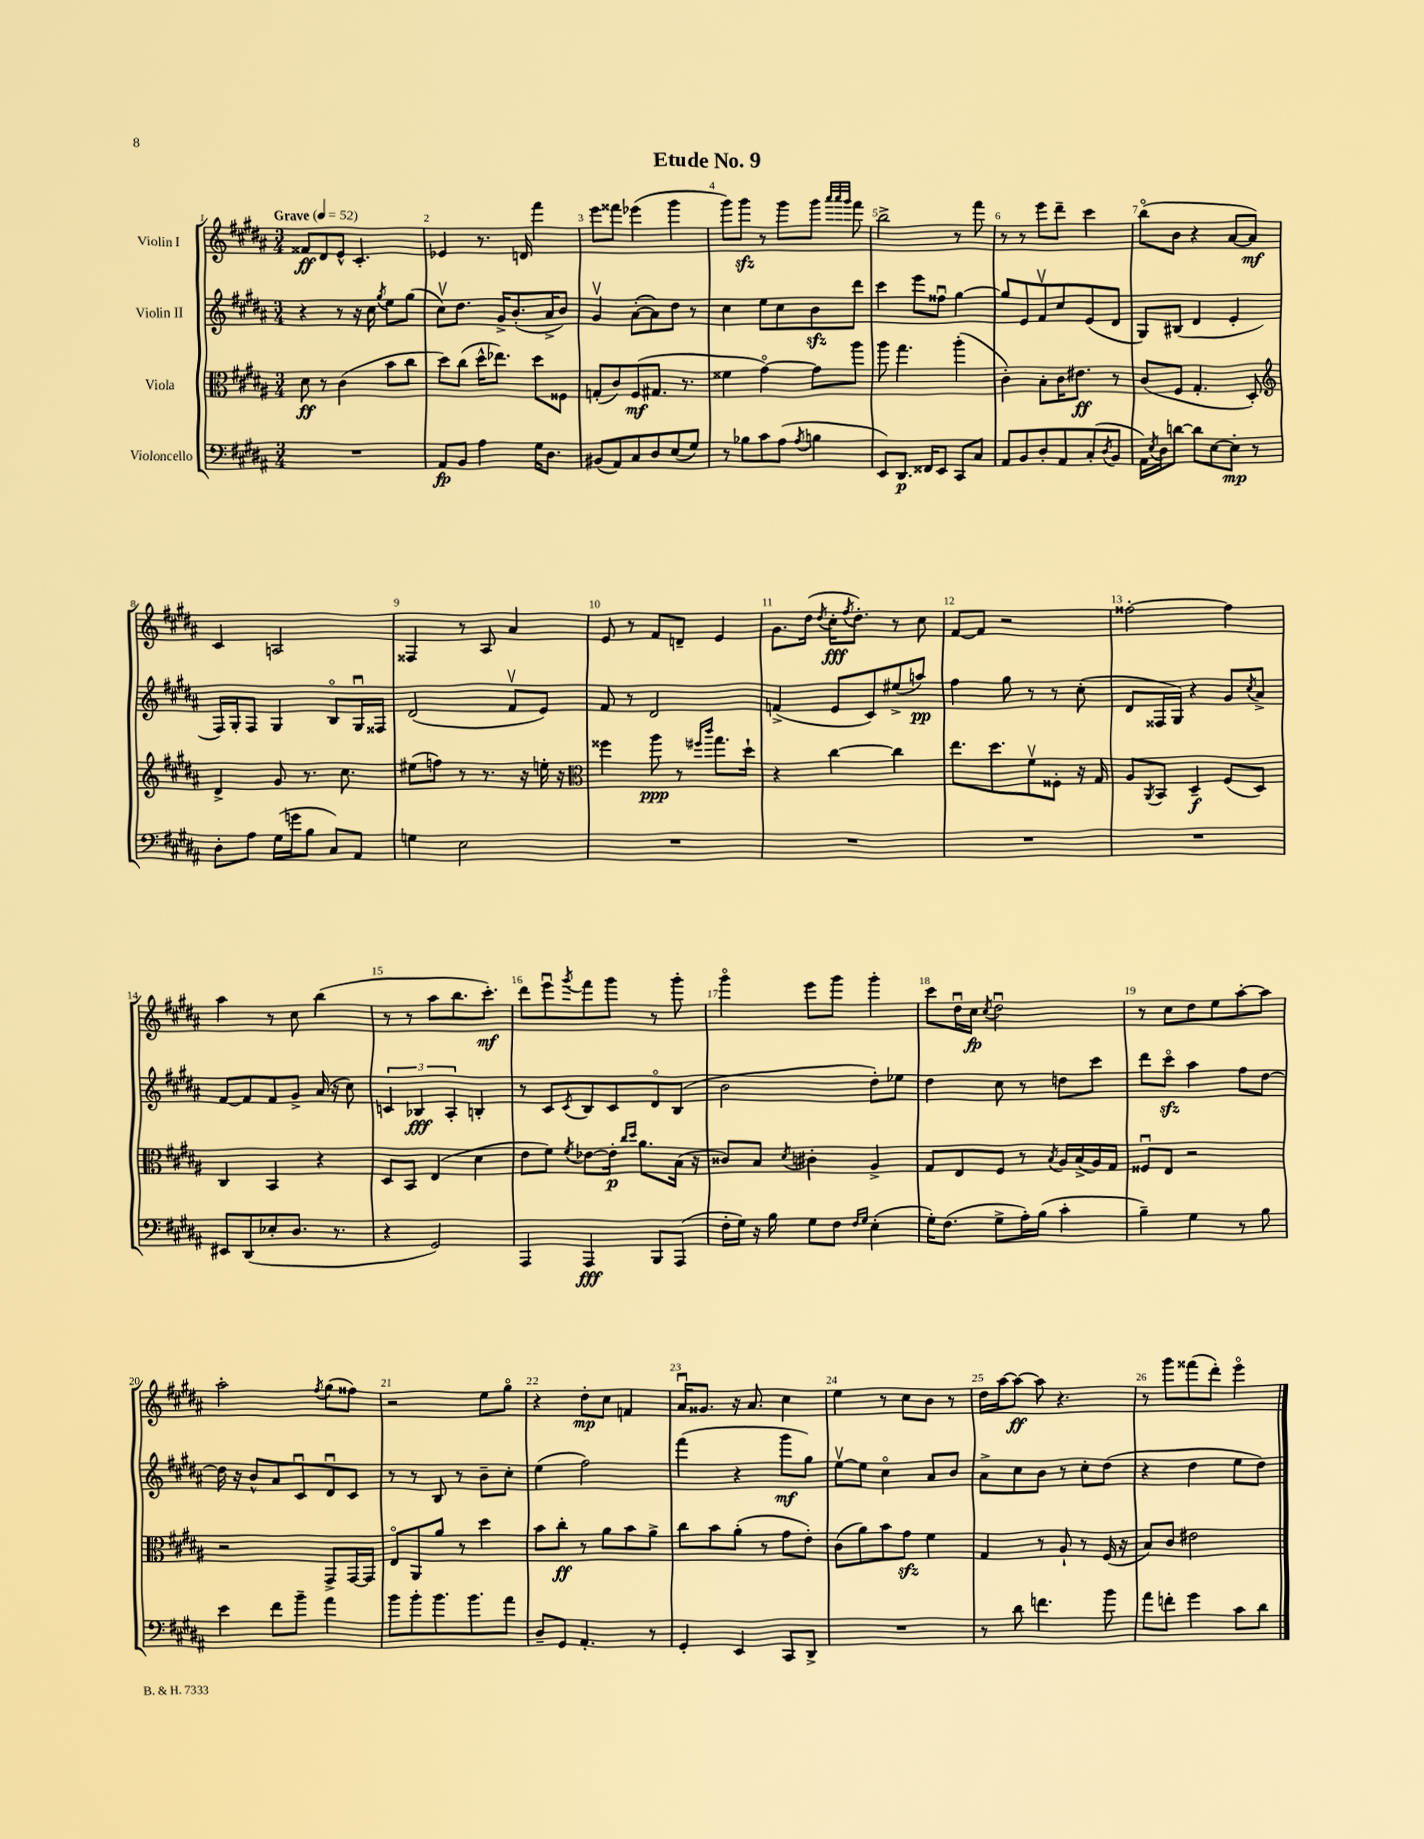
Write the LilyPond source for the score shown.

\header { title = "Etude No. 9" }
<<
\new StaffGroup <<
\new Staff = "s0" \with { instrumentName = "Violin I" } {
    \clef treble \key b \major \numericTimeSignature \time 3/4 \tempo "Grave" 4 = 52
    fisis'8\ff dis'8 e'8-^ cis'4.-. |
    ees'4 r8. d'16 fis'''4 |
    e'''8 fisis'''8 ees'''4( gis'''4 |
    gis'''8) gis'''8\sfz r8 gis'''8 gis'''8 \grace { ais'''32 ais'''32 gis'''32 } fis'''8 |
    b''2-> r8 fis'''8 |
    r8 r8 e'''8 dis'''8-- cis'''4 |
    b''8\flageolet( b'8 r4 ais'8~ ais'8\mf) |
    cis'4 a2 |
    fisis4 r8 ais8 ais'4 |
    e'8 r8 fis'8 d'8-- e'4 |
    gis'8. dis''16( \acciaccatura { dis''8 } cis''16-.\fff \acciaccatura { fis''8 } dis''8.-.) r8 cis''8 |
    fis'8~ fis'8 r2 |
    fisis''2~-. fisis''4 |
    ais''4 r8 cis''8 b''4( |
    r8 r8 ais''8 b''8. cis'''8.-.\mf) |
    dis'''8 e'''8\downbow \acciaccatura { gis'''8 } fis'''8 gis'''8 r8 gis'''8-. |
    gis'''4\flageolet e'''8 gis'''8 gis'''4-. |
    cis'''8 dis''16\downbow cis''16\fp \acciaccatura { cis''8 } dis''2\downbow |
    r8 cis''8 dis''8 e''8 ais''8~-. ais''8 |
    ais''2-. \acciaccatura { fis''8 } gis''8( fisis''8) |
    r2 e''8 gis''8\flageolet |
    r4 dis''8-.\mp cis''8 f'4 |
    ais'16\downbow gisis'8. r16 ais'8. cis''4 |
    e''4 r8 cis''8 b'8 r8 |
    dis''16 ais''16~ ais''8~\ff ais''8 r4. |
    r8 gis'''8 fisis'''8( dis'''8-.) e'''4\flageolet \bar "|." |
}
\new Staff = "s1" \with { instrumentName = "Violin II" } {
    \clef treble \key b \major \numericTimeSignature \time 3/4
    r4 r8 r16 cis''16 \acciaccatura { gis''8 } e''8 gis''8( |
    cis''8\upbow) dis''8. gis'16-> b'8.-.( ais'16-> b'8) |
    gis'4\upbow ais'8~-.( ais'8) dis''8 r8 |
    cis''4 e''8 cis''8 b'8\sfz dis'''8 |
    cis'''4 e'''8 fisis''8\downbow gis''4~ |
    gis''8 e'8 fis'8\upbow cis''8 e'8( dis'8 |
    gis8) bis8( dis'4 e'4-. |
    fis16) gis16-. fis8 gis4 b8\flageolet gis16\downbow fisis16 |
    dis'2( fis'8\upbow e'8) |
    fis'8 r8 dis'2 |
    f'4->( e'8 cis'8) eis''8->( a''8\pp) |
    fis''4 gis''8 r8 r8 cis''8-.( |
    dis'8 fisis16 gis16) r4 gis'8 \acciaccatura { cis''8 } ais'8-> |
    fis'8~ fis'8 fis'8 gis'8-> ais'16( r16 cis''8) |
    \tuplet 3/2 { c'4 bes4\fff ais4-. } b4-. |
    r8 cis'8 \acciaccatura { cis'8 } b8 cis'8 dis'8\flageolet b8( |
    b'2 dis''8-.) ees''8 |
    dis''4 cis''8 r8 d''8 cis'''8 |
    dis'''8 cis'''8\flageolet\sfz ais''4 fis''8 dis''8~ |
    dis''16 r16 b'8-^ ais'8 cis'8\downbow dis'8\downbow cis'8 |
    r8 r8 b8 r8 b'8-- cis''8-. |
    e''4( fis''2) |
    fis'''4( r4 gis'''8\mf gis''8) |
    e''8~\upbow e''8 cis''4\flageolet ais'8 b'8 |
    ais'8-> cis''8 b'8 r8 cis''8-. dis''8( |
    r4 dis''4 e''8 dis''8) \bar "|." |
}
\new Staff = "s2" \with { instrumentName = "Viola" } {
    \clef alto \key b \major \numericTimeSignature \time 3/4
    dis'8\ff r8 cis'4( b'8 cis''8 |
    dis''8) cis''8( dis''16-^ ees''8.) dis''8 fisis8 |
    g8-.( cis'8) fis8\mf( gis8. r8. |
    fisis'4 gis'4~\flageolet) gis'8 ais''8 |
    ais''8 gis''4. ais''4-.( |
    cis'4-.) b8-. cis'16 eis'8.\ff r8 |
    cis'8( fis8 gis4.-. dis8-.) |
    \clef treble dis'4-> gis'8 r8. cis''8. |
    eis''8( f''8) r8 r8. r16 e''16-. r16 |
    \clef alto fisis''4 ais''8\ppp r8 \grace { fis''16 cis'''16 } gis''8. dis''16-! |
    r4 cis''4~ cis''4 |
    e''8. dis''8. fis'8\upbow fisis8-. r16 gis16 |
    ais8 \acciaccatura { ais,8 } b,8 dis4--\f fis8( dis8) |
    cis4 b,4 r4 |
    dis8 b,8 e4( dis'4 |
    e'8 fis'8) \acciaccatura { fis'8 } ees'8~ ees'16-.\p \grace { cis''16 dis''16 } ais'8. b16( r16 |
    cisis'8) b8 \acciaccatura { dis'8 } cis'4-. ais4-> |
    gis8 e8 fis8 r8 \acciaccatura { b8 } ais16 b16->( ais16) gis16 |
    fisis8\downbow e8 r2 |
    r2 gis,8-> gis,16~ gis,16 |
    e8\flageolet ais,8 ais'8 r8 dis''4 |
    b'8 cis''8-.\ff r8 ais'8 b'8 ais'8-> |
    cis''8 b'8 ais'8-.( r8 gis'8 e'8-.) |
    cis'8( ais'8) b'8 gis'8\sfz fis'4 |
    gis4 r8 ais8-! r8 fis16( r16 |
    b8) cis'8 eis'2 \bar "|." |
}
\new Staff = "s3" \with { instrumentName = "Violoncello" } {
    \clef bass \key b \major \numericTimeSignature \time 3/4
    R2. |
    ais,8\fp b,8 ais4 gis16 dis8. |
    bis,8( ais,8) cis8 dis8 e8( gis8) |
    r8 bes8 cis'8 ais8( \acciaccatura { ais8 } b4 |
    e,8) dis,8.\p fisis,16 e,8 cis,8 cis8 |
    ais,8 b,8 dis8-. ais,8 cis8-.( \acciaccatura { dis8 } b,8 |
    ais,16) \acciaccatura { e8 } dis16 d'8~ d'8 e8~ e8-.\mp r8 |
    dis8-. ais8 gis16( g'16 b8 cis8) ais,8 |
    g4 e2 |
    R2. |
    R2. |
    R2. |
    R2. |
    eis,8 dis,8( ees8-. dis8. r8. |
    r4 gis,2) |
    ais,,4 ais,,4\fff b,,8 ais,,8( |
    fis16-. gis16) r16 b16 gis8 fis8 \grace { fis16 gis16 } e4-.( |
    gis16-.) fis8.( gis8-> ais16-.) b16( cis'4-. |
    b4--) gis4 r8 b8 |
    e'4 fis'8 b'8-- ais'4 |
    b'8 b'8-. b'8. b'8. ais'8 |
    dis8-- gis,8 ais,4.-. r8 |
    gis,4-. e,4 cis,8 dis,8-> |
    R2. |
    r8 dis'8 f'4. b'8 |
    ais'8 f'8-. gis'4 cis'8 dis'8 \bar "|." |
}
>>
>>
\layout { \context { \Score \override BarNumber.break-visibility = ##(#f #t #t) barNumberVisibility = #all-bar-numbers-visible } }
